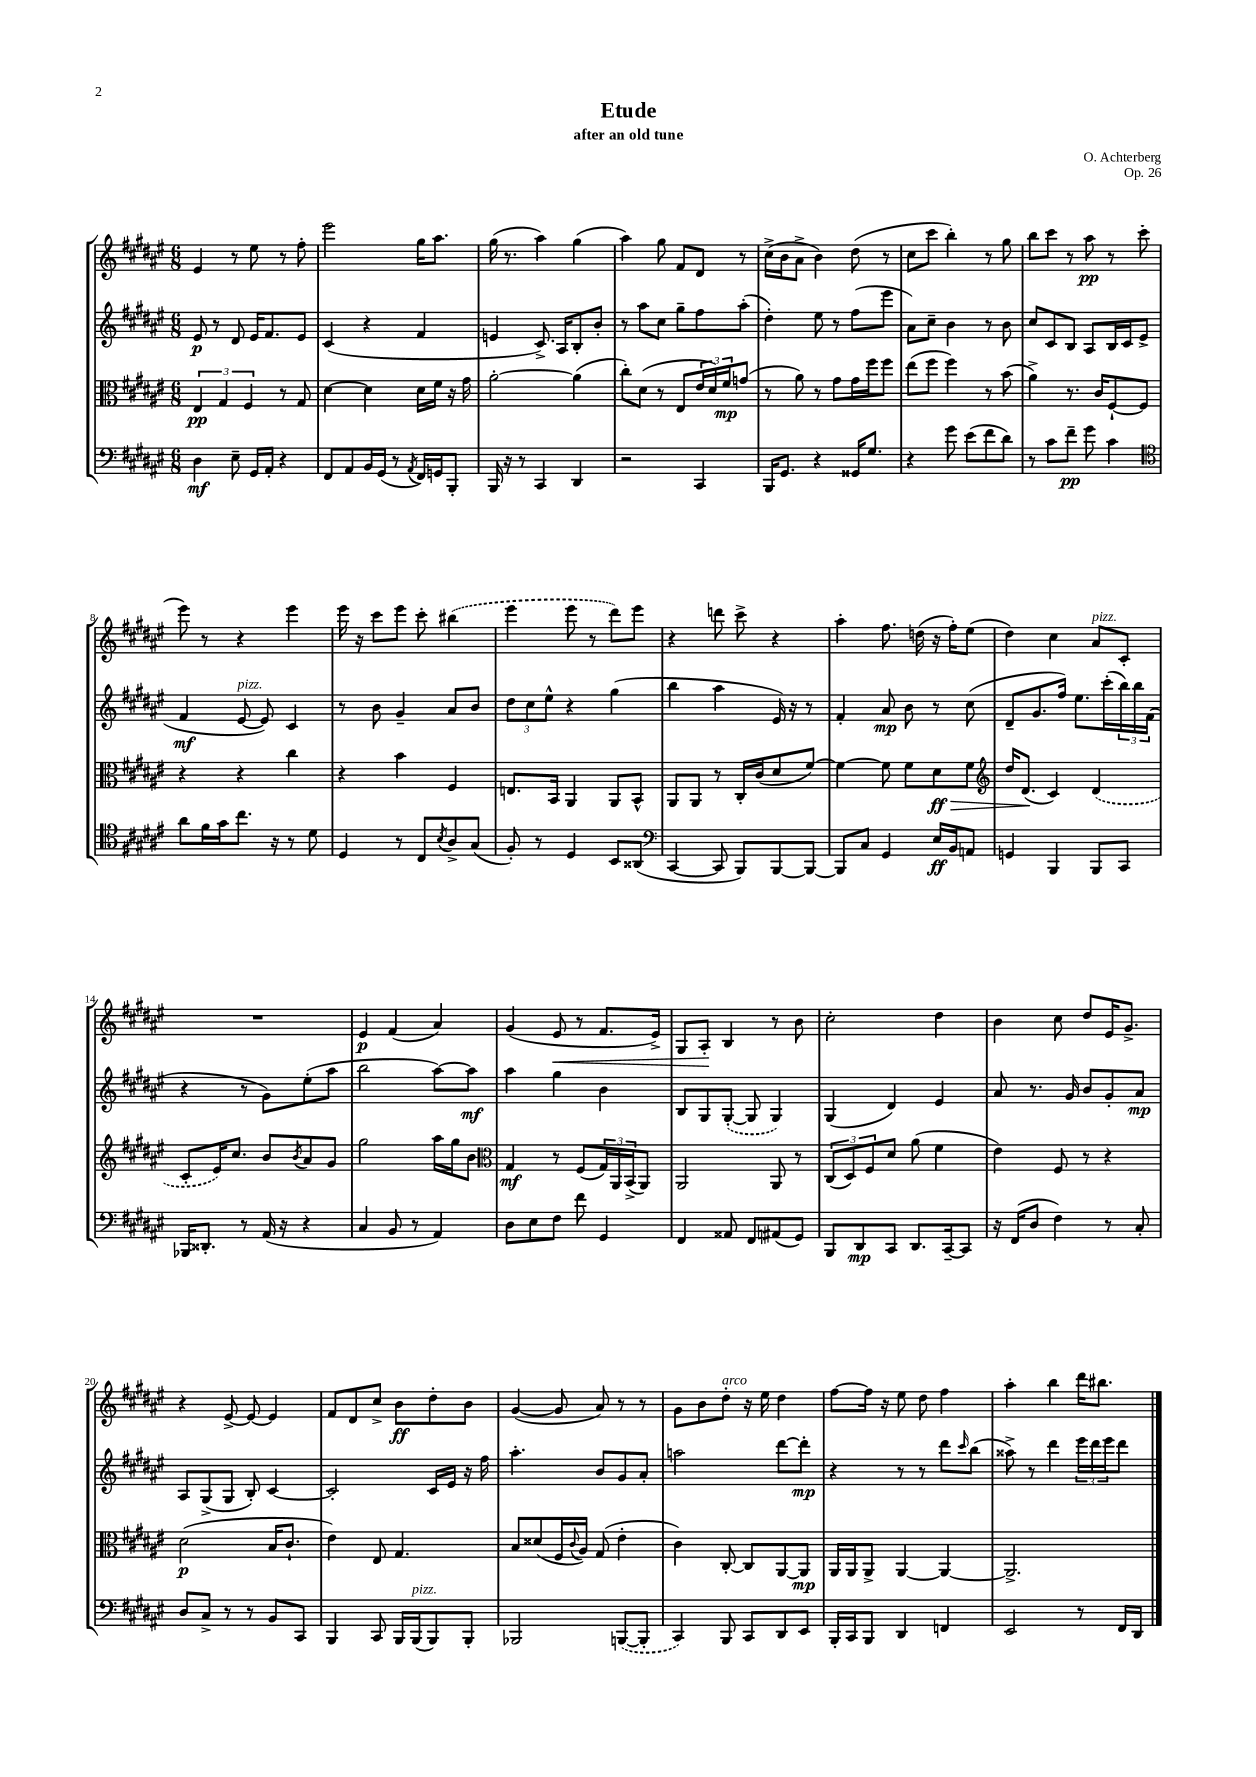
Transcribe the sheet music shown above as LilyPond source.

\header { title = "Etude" composer = "O. Achterberg" subtitle = "after an old tune" opus = "Op. 26" }
<<
\new StaffGroup <<
\new Staff = "s0" {
    \clef treble \key fis \major \numericTimeSignature \time 6/8
    eis'4 r8 eis''8 r8 fis''8-. |
    eis'''2 gis''16 ais''8. |
    gis''16( r8. ais''4) gis''4( |
    ais''4) gis''8 fis'8 dis'8 r8 |
    cis''16->( b'16 ais'8-> b'4) dis''8( r8 |
    cis''8 cis'''8 b''4-.) r8 gis''8 |
    b''8 cis'''8 r8 ais''8\pp r8 cis'''8( |
    eis'''8) r8 r4 eis'''4 |
    eis'''16 r16 cis'''8 eis'''8 cis'''8-. \once \slurDashed bis''4( |
    eis'''4 eis'''8 r8 dis'''8) eis'''8 |
    r4 d'''8 cis'''8-> r4 |
    ais''4-. fis''8. d''16( r16 fis''16-.) eis''8( |
    dis''4) cis''4 ais'8^\markup { \italic "pizz." } cis'8-. |
    R2. |
    eis'4\p fis'4( ais'4) |
    gis'4( eis'8\< r8 fis'8. eis'16->) |
    gis8 ais8-.\! b4 r8 b'8 |
    cis''2-. dis''4 |
    b'4 cis''8 dis''8 eis'16 gis'8.-> |
    r4 eis'8~-> eis'8~ eis'4 |
    fis'8 dis'8 cis''8-> b'8\ff dis''8-. b'8 |
    gis'4~( gis'8 ais'8) r8 r8 |
    gis'8 b'8 dis''8-.^\markup { \italic "arco" } r16 eis''16 dis''4 |
    fis''8~ fis''16 r16 eis''8 dis''8 fis''4 |
    ais''4-. b''4 dis'''16 bis''8. \bar "|." |
}
\new Staff = "s1" {
    \clef treble \key fis \major \numericTimeSignature \time 6/8
    eis'8\p r8 dis'8 eis'16 fis'8. eis'8 |
    cis'4( r4 fis'4 |
    e'4 cis'8.->) ais16 b8-. b'8-. |
    r8 ais''8 cis''8 gis''8-- fis''8 ais''8-.( |
    dis''4-.) eis''8 r8 fis''8( eis'''8 |
    ais'8) cis''8-- b'4 r8 b'8 |
    cis''8 cis'8 b8 ais8 b16 cis'16 eis'8->( |
    fis'4\mf eis'8~^\markup { \italic "pizz." } eis'8) cis'4 |
    r8 b'8 gis'4-- ais'8 b'8 |
    \tuplet 3/2 { dis''8 cis''8 eis''8-^ } r4 gis''4( |
    b''4 ais''4 eis'16) r16 r8 |
    fis'4-. ais'8\mp b'8 r8 cis''8( |
    dis'8-- gis'8. fis''16) eis''8. cis'''16-.( \tuplet 3/2 { b''16) b''16 fis'16( } |
    r4 r8 gis'8) eis''8-.( ais''8 |
    b''2 ais''8~) ais''8\mf |
    ais''4 gis''4 b'4 |
    b8 gis8 \once \slurDashed gis8~-.( gis8 gis4) |
    gis4( dis'4) eis'4 |
    ais'8 r8. gis'16 b'8 gis'8-. ais'8\mp |
    ais8 gis8->( gis8 b8-.) cis'4~ |
    cis'2-. cis'16 eis'16 r16 fis''16 |
    ais''4.-. b'8 gis'8 ais'8-. |
    a''2 dis'''8~ dis'''8-.\mp |
    r4 r8 r8 dis'''8 \grace { cis'''16 } b''8( |
    aisis''8->) r8 dis'''4 \tuplet 3/2 { eis'''16 dis'''16 eis'''16 } dis'''8 \bar "|." |
}
\new Staff = "s2" {
    \clef alto \key fis \major \numericTimeSignature \time 6/8
    \tuplet 3/2 { eis4\pp gis4 fis4 } r8 gis8 |
    dis'4~ dis'4 dis'16 fis'16 r16 gis'16 |
    ais'2~-. ais'4( |
    cis''8-.) dis'8( r8 eis8 \tuplet 3/2 { eis'16 dis'16) fis'16\mp } g'8( |
    r8 ais'8) r8 gis'8 gis'16 fis''16 fis''8 |
    eis''8( fis''8 fis''4) r8 b'8( |
    ais'4->) r8. cis'16 fis8~-! fis8 |
    r4 r4 cis''4 |
    r4 b'4 fis4 |
    e8. b,16 ais,4 ais,8 b,8-^ |
    ais,8 ais,8 r8 cis16-. cis'16( dis'8 fis'8~) |
    fis'4~ fis'8 fis'8 dis'8\ff\> fis'8 |
    \clef treble dis''16 dis'8.\!( cis'4) \once \slurDashed dis'4( |
    cis'8-. eis'16) cis''8. b'8 \acciaccatura { b'8 } ais'8 gis'8 |
    gis''2 ais''16 gis''16 b'8 |
    \clef alto gis4\mf r8 fis8( \tuplet 3/2 { gis16) ais,16 b,16->( } ais,8) |
    ais,2 ais,8 r8 |
    \tuplet 3/2 { cis8( dis8) fis8 } dis'8 ais'8( fis'4 |
    eis'4) fis8 r8 r4 |
    dis'2\p( b16 cis'8.-! |
    eis'4) eis8 gis4. |
    b8 disis'8( fis16 \appoggiatura { cis'8 } ais16) gis8( eis'4-. |
    cis'4) cis8~-. cis8 ais,8~ ais,8\mp |
    ais,16 ais,16 ais,8-> ais,4~ ais,4~ |
    ais,2.-> \bar "|." |
}
\new Staff = "s3" {
    \clef bass \key fis \major \numericTimeSignature \time 6/8
    dis4\mf eis8-- gis,16 ais,16-. r4 |
    fis,8 ais,8 b,16 gis,16( r8 \acciaccatura { ais,8 } fis,16) g,16 b,,8-. |
    b,,16 r16 r8 cis,4 dis,4 |
    r2 cis,4 |
    b,,16 gis,8. r4 gisis,16 gis8. |
    r4 gis'8 eis'8( fis'8 dis'8) |
    r8 cis'8 fis'8--\pp gis'8 cis'4 |
    \clef tenor ais'8 fis'16 gis'16 cis''8. r16 r8 dis'8 |
    dis4 r8 cis8 \acciaccatura { b8 } ais8-> gis8( |
    fis8-.) r8 dis4 b,8 aisis,8( |
    \clef bass cis,4~ cis,8 b,,8) b,,8~ b,,8~ |
    b,,8 cis8 gis,4 eis16\ff b,16 a,8 |
    g,4 b,,4 b,,8 cis,8 |
    bes,,16 disis,8.-. r8 ais,16( r16 r4 |
    cis4 b,8 r8 ais,4) |
    dis8 eis8 fis8 fis'8 gis,4 |
    fis,4 aisis,8 fis,8 ais,8( gis,8) |
    b,,8 dis,8\mp cis,8 dis,8. cis,16~-- cis,8 |
    r16 fis,16( dis8 fis4) r8 cis8-. |
    dis8 cis8-> r8 r8 b,8 cis,8 |
    b,,4 cis,8 b,,16 b,,16^\markup { \italic "pizz." }( b,,8) b,,8-. |
    bes,,2 \once \slurDashed b,,8~( b,,8-. |
    cis,4) b,,8 cis,8 dis,8 eis,8 |
    b,,16-. cis,16 b,,8 dis,4 f,4 |
    eis,2 r8 fis,16 dis,16 \bar "|." |
}
>>
>>
